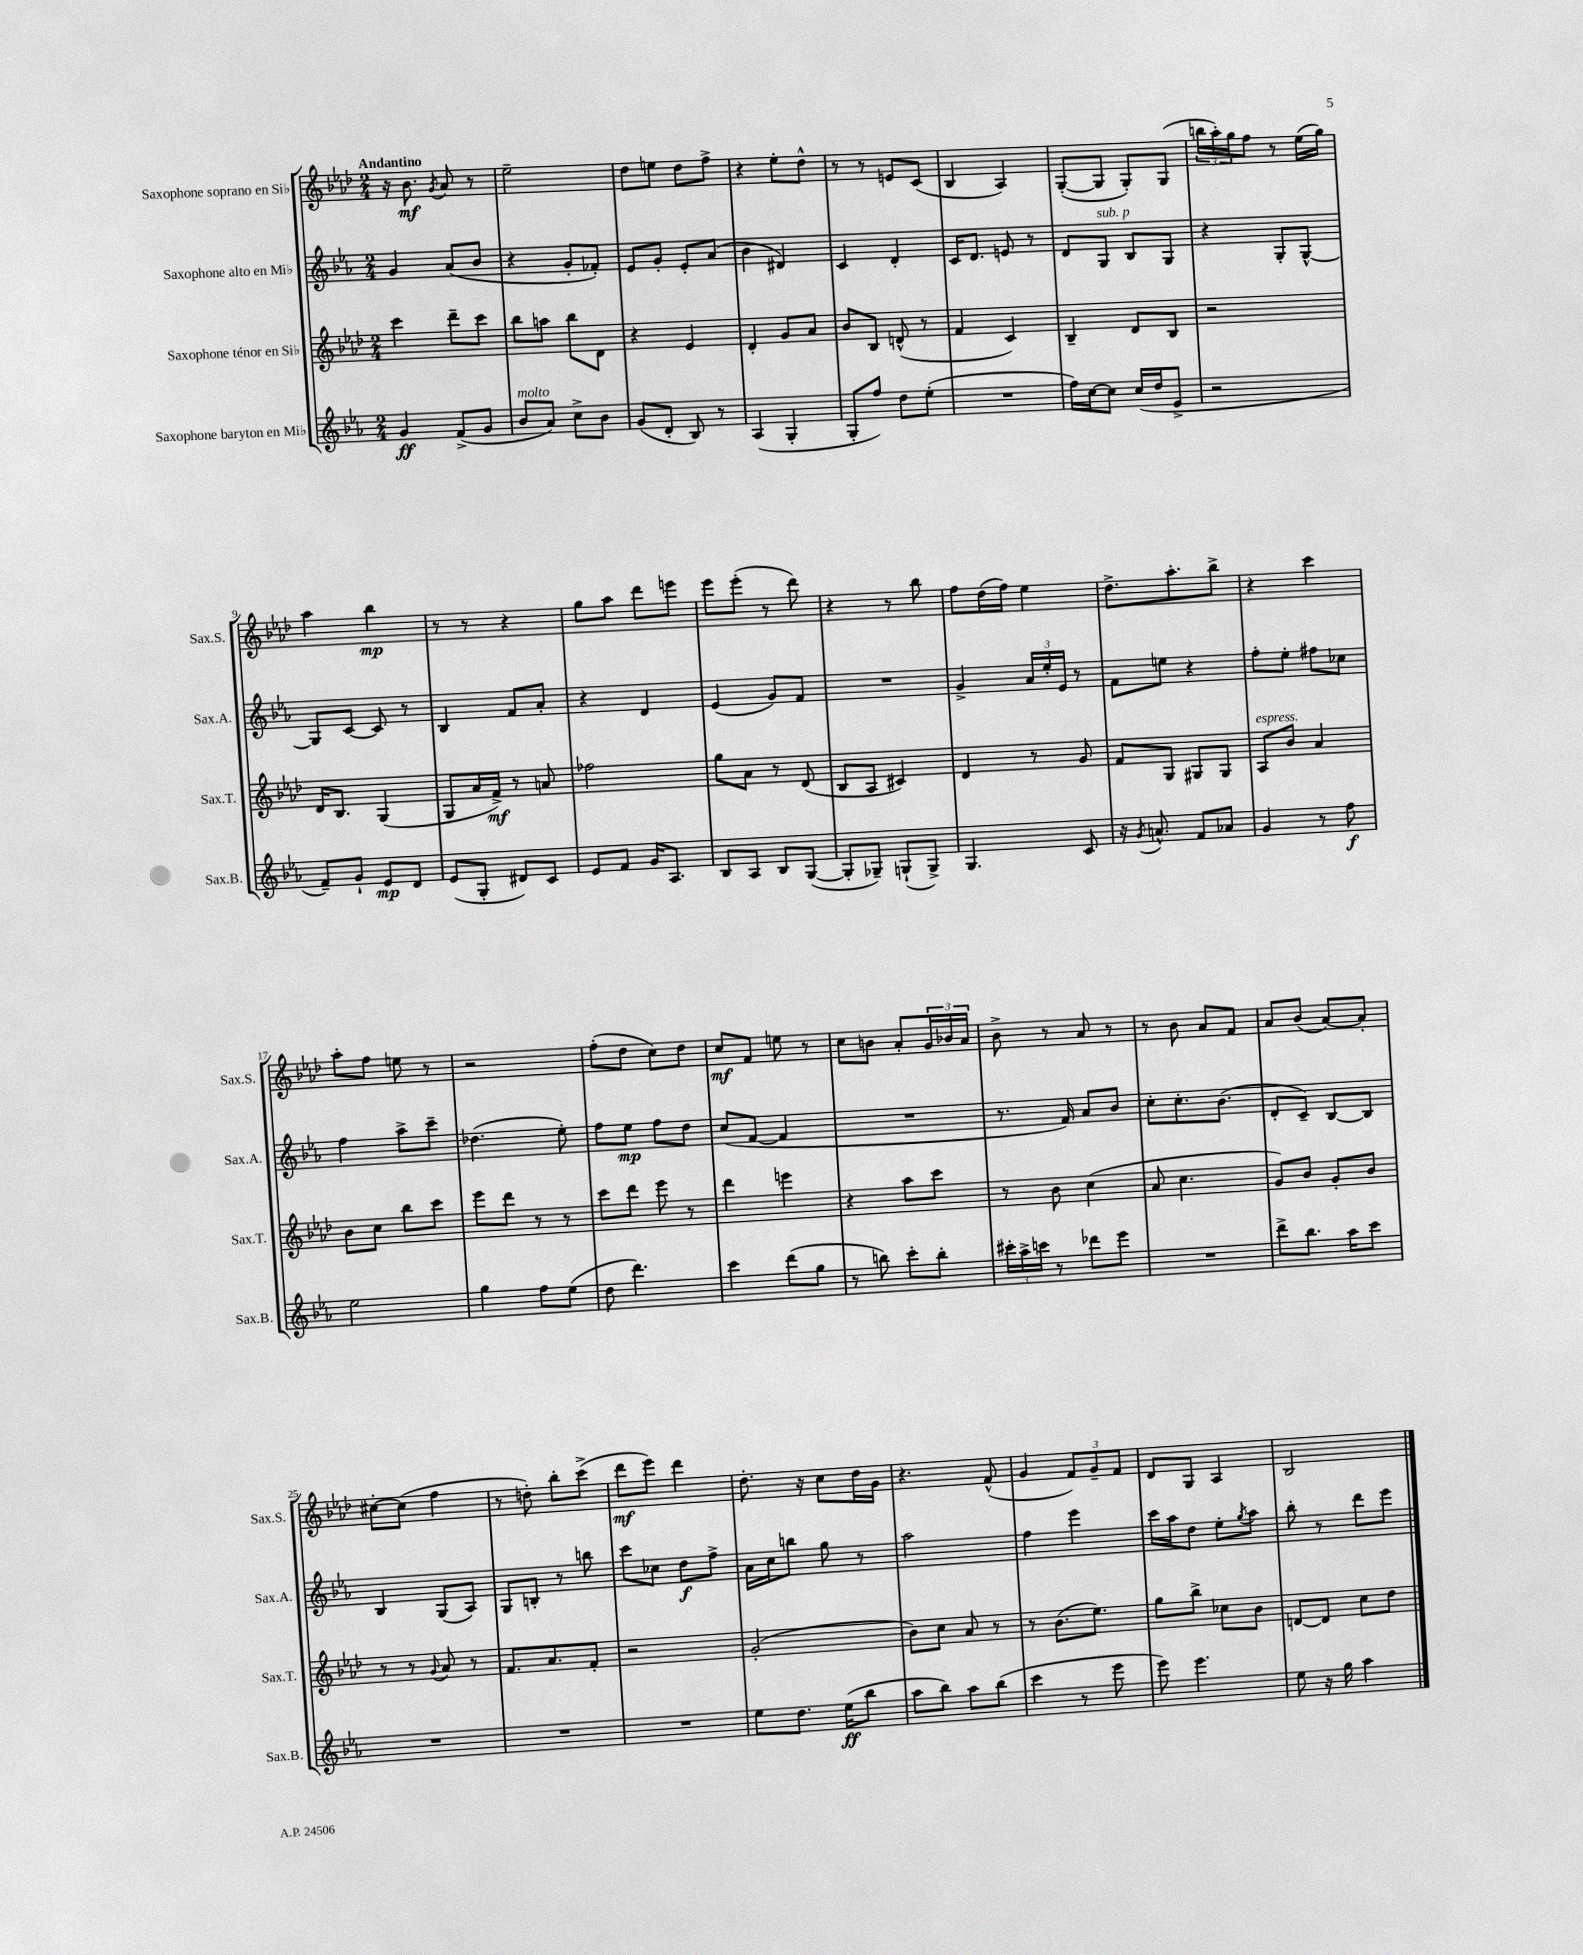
<<
\new StaffGroup <<
\new Staff = "s0" \with { instrumentName = "Saxophone soprano en Sib" shortInstrumentName = "Sax.S." } {
    \clef treble \key aes \major \numericTimeSignature \time 2/4 \tempo "Andantino"
    r16 bes'8.\mf \acciaccatura { g'8 } aes'8 r8 |
    ees''2-- |
    des''8 e''8 des''8 f''8-> |
    r4 ees''8-. des''8-^ |
    r8 r8 e'8 c'8( |
    bes4 aes4) |
    g8~-.( g8 g8-.) g8( |
    \tuplet 3/2 { b''16 aes''16-.) g''16 } f''8 r8 ees''16( g''16) |
    aes''4 bes''4\mp |
    r8 r8 r4 |
    g''8 aes''8 des'''8 e'''8 |
    ees'''8 ees'''8-.( r8 des'''8) |
    r4 r8 bes''8 |
    f''8 des''16( f''16) ees''4 |
    des''8.-> aes''8.-. bes''8-> |
    r4 c'''4 |
    aes''8-. f''8 e''8 r8 |
    r2 |
    f''8-.( des''8 c''8) des''8 |
    c''8\mf f'8 e''8 r8 |
    c''8 b'8 aes'8-. \tuplet 3/2 { g'16 bes'16 aes'16 } |
    bes'8-> r8 aes'8 r8 |
    r8 bes'8 aes'8 f'8 |
    aes'8 bes'8( aes'8~) aes'8-. |
    cis''8~-. cis''8( f''4 |
    r8 d''8-.) bes''8-. c'''8->( |
    des'''8\mf ees'''8) des'''4 |
    des''8.-. r16 c''8 des''16 g'16 |
    r4. f'8-^( |
    g'4 \tuplet 3/2 { f'8) g'8-- f'8 } |
    des'8 g8 aes4 |
    bes2 \bar "|." |
}
\new Staff = "s1" \with { instrumentName = "Saxophone alto en Mib" shortInstrumentName = "Sax.A." } {
    \clef treble \key ees \major \numericTimeSignature \time 2/4
    g'4 aes'8( bes'8 |
    r4 g'8-. fes'8-.) |
    ees'8 g'8-. ees'8-. aes'8( |
    bes'4 dis'4) |
    c'4 d'4-. |
    c'16 d'8. e'8 r8 |
    d'8 g8^\markup { \italic "sub. p" } bes8 g8 |
    r4 g8-. g8~-^ |
    g8 c'8~ c'8 r8 |
    bes4 f'8 aes'8-. |
    r4 d'4 |
    ees'4( g'8) f'8 |
    R2 |
    g'4-> \tuplet 3/2 { aes'16 ees''16-. ees'16 } r8 |
    f'8 e''8 r4 |
    f''8-. ees''8-. fis''8 ces''8 |
    f''4 aes''8-> c'''8-- |
    des''4.( ees''8-.) |
    f''8 ees''8\mp f''8 d''8 |
    c''8( f'8~ f'4 |
    R2 |
    r8. f'16) aes'8 bes'8 |
    c''8-. c''8.-. bes'8.( |
    d'8-. c'8--) bes8~ bes8 |
    bes4 g8( aes8) |
    g8 b8-. r8 b''8 |
    c'''8 ces''8 d''8\f f''8-> |
    aes'16 c''16 b''8 g''8 r8 |
    aes''2 |
    f''4 ees'''4 |
    c'''16 aes''16 d''8 ees''8-. \acciaccatura { g''8 } aes''8 |
    bes''8-. r8 d'''8 ees'''8 \bar "|." |
}
\new Staff = "s2" \with { instrumentName = "Saxophone ténor en Sib" shortInstrumentName = "Sax.T." } {
    \clef treble \key aes \major \numericTimeSignature \time 2/4
    c'''4 des'''8-- c'''8 |
    bes''8 a''8 bes''8 des'8 |
    r4 ees'4 |
    des'4-. g'8 aes'8 |
    bes'8 bes8 d'8-^( r8 |
    f'4 c'4) |
    bes4-- des'8 bes8 |
    r2 |
    des'16 bes8. g4( |
    g8 aes'16 f'16->\mf) r8 a'8 |
    fes''2 |
    g''8 aes'8 r8 des'8( |
    bes8 aes8 cis'4) |
    des'4 r8 g'8 |
    f'8 g8 gis8 gis8 |
    aes8^\markup { \italic "espress." } bes'8 aes'4 |
    bes'8 c''8 bes''8 c'''8 |
    ees'''8 des'''8 r8 r8 |
    c'''8 des'''8 ees'''8 r8 |
    des'''4 e'''4 |
    r4 aes''8 c'''8 |
    r8 bes'8 c''4( |
    aes'8 c''4. |
    g'8) bes'8 g'8-. bes'8 |
    r8 r8 \appoggiatura { g'8 } aes'8 r8 |
    f'8. aes'8. f'8-. |
    r2 |
    g'2-.( |
    bes'8) c''8 aes'8 r8 |
    r8 bes'8.( ees''8.) |
    g''8 bes''8-> ces''8 bes'8 |
    d'8~ d'8 c''8 des''8 \bar "|." |
}
\new Staff = "s3" \with { instrumentName = "Saxophone baryton en Mib" shortInstrumentName = "Sax.B." } {
    \clef treble \key ees \major \numericTimeSignature \time 2/4
    g'4\ff f'8->( g'8 |
    bes'8^\markup { \italic "molto" } aes'8) c''8-> bes'8 |
    g'8( d'8-. bes8) r8 |
    aes4( g4-. |
    g8-. f''8) d''8 ees''8-.( |
    R2 |
    f''16) c''16~ c''8 c''16( d''16 ees'8-> |
    r2 |
    f'8--) g'8-! ees'8\mp d'8 |
    ees'8( g8-. dis'8) c'8 |
    ees'8 f'8 g'16 aes8. |
    bes8 aes8 bes8 g8~( |
    g8-. ges8--) g8-!( g8->) |
    g4. c'8 |
    r16 \acciaccatura { g'8 } a'8.-^ f'8 aes'8 |
    g'4 r8 f''8\f |
    ees''2 |
    g''4 f''8 ees''8( |
    d''8 d'''4.) |
    c'''4 d'''8( g''8 |
    r8 b''8) c'''8-. b''8-. |
    \tuplet 3/2 { cis'''16-. aes''16-> c'''16 } r8 des'''8 ees'''8 |
    R2 |
    d'''8-> bes''8. aes''16 c'''8 |
    R2 |
    R2 |
    R2 |
    ees''8 d''8. ees''16\ff( bes''8 |
    aes''8 bes''8) aes''8 bes''8( |
    c'''4 r8 ees'''8 |
    ees'''8) ees'''4. |
    ees''8 r16 g''16 aes''4 \bar "|." |
}
>>
>>
